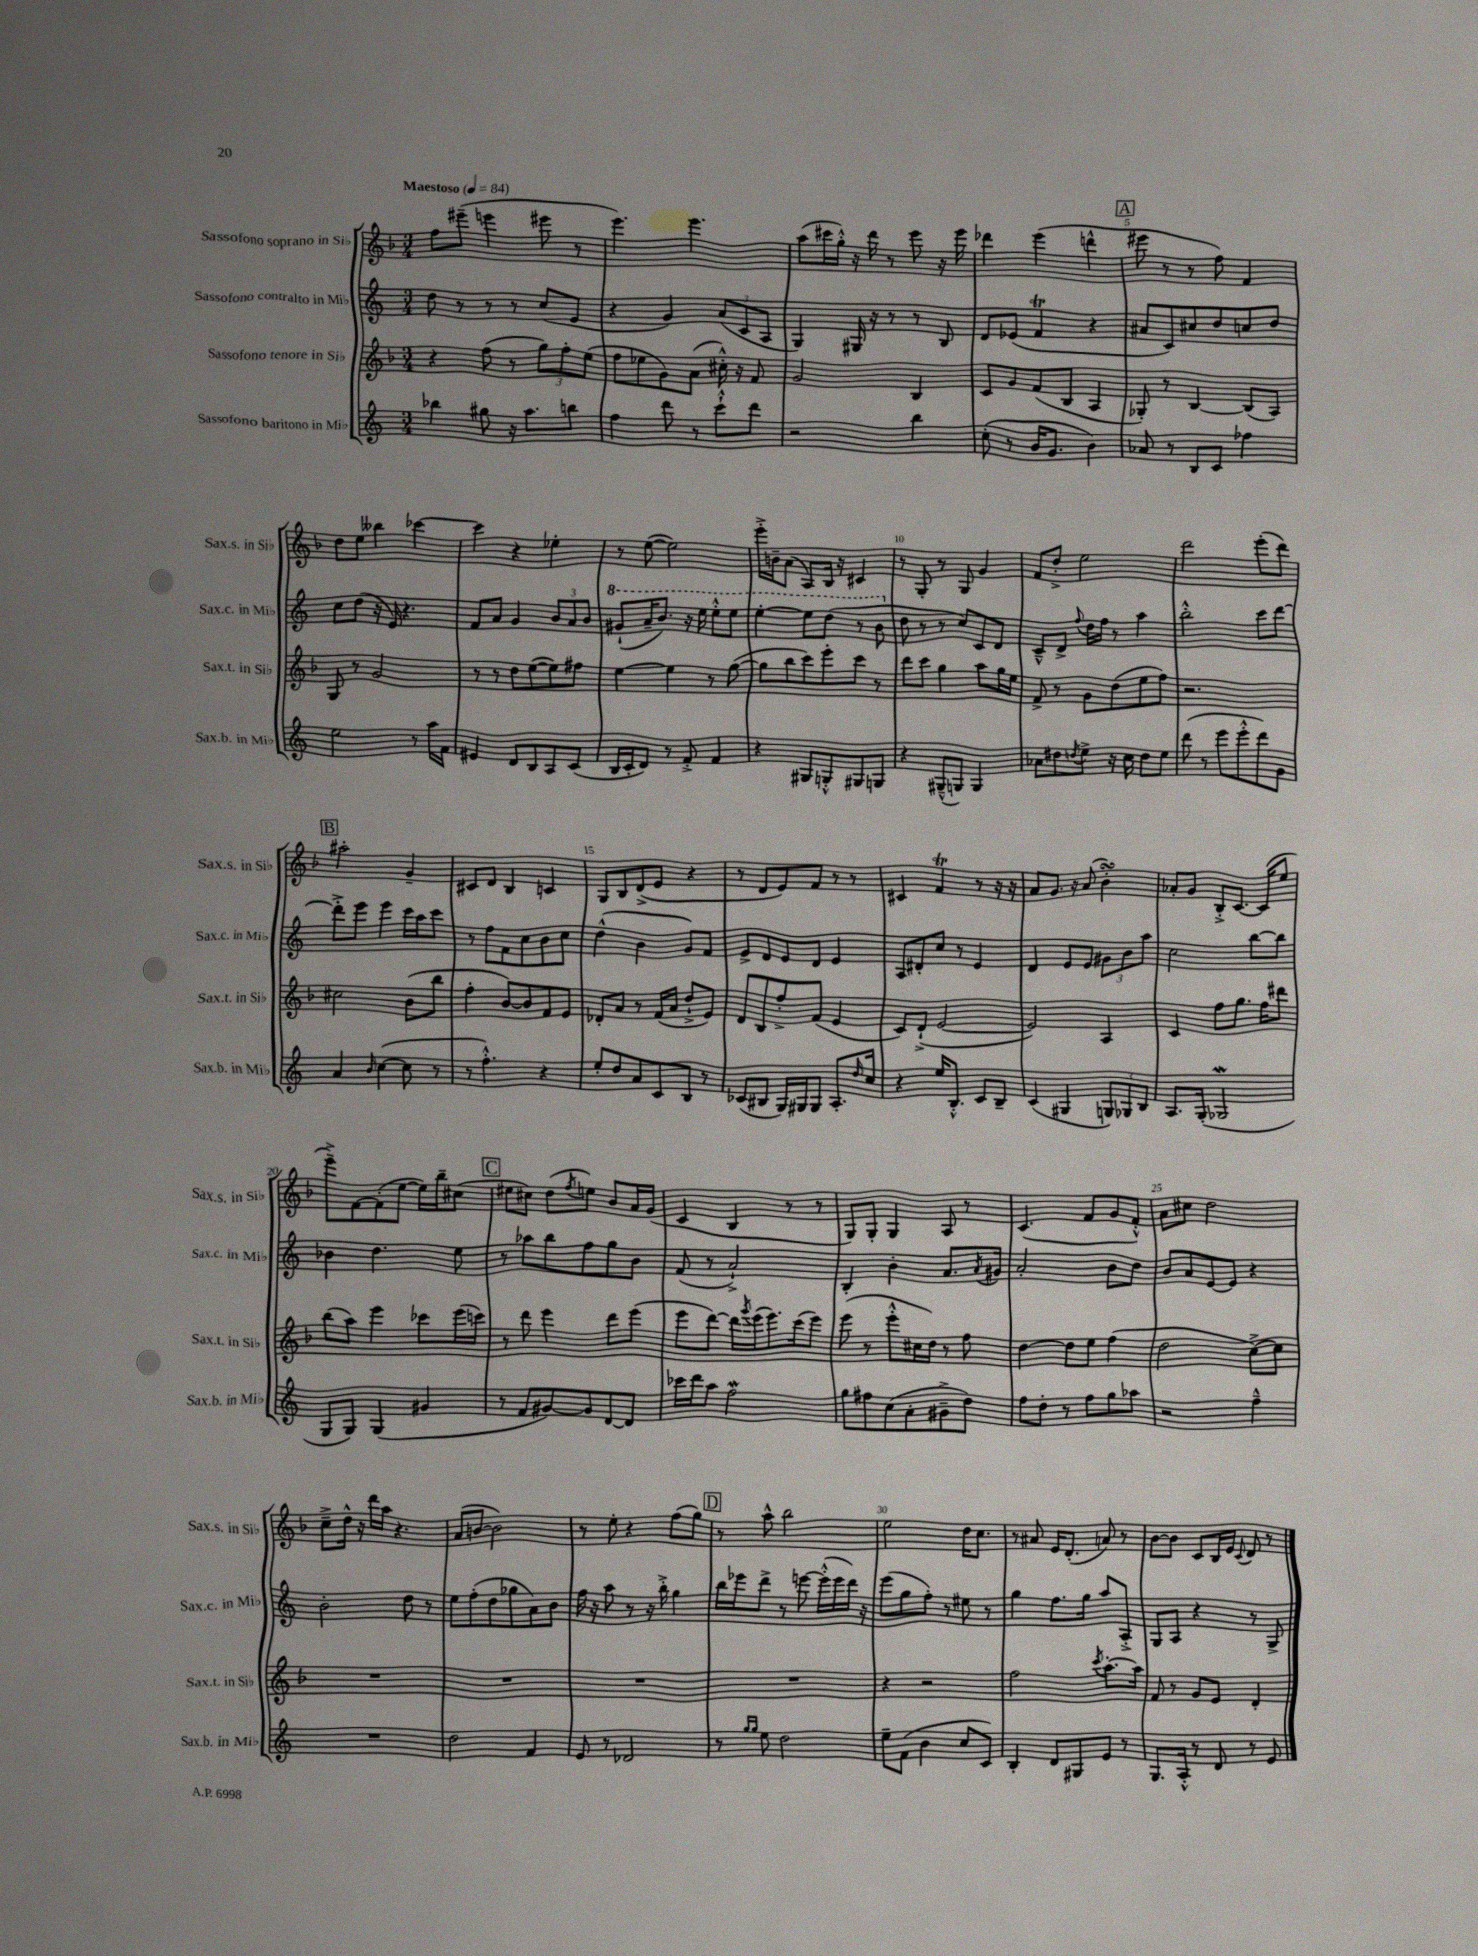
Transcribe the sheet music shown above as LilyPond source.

<<
\new StaffGroup <<
\new Staff = "s0" \with { instrumentName = "Sassofono soprano in Sib" shortInstrumentName = "Sax.s. in Sib" } {
    \clef treble \key f \major \numericTimeSignature \time 3/4 \tempo "Maestoso" 4 = 84
    f''8 eis'''8--( e'''4 eis'''8 r8 |
    e'''4.) e'''4. |
    a''8( cis'''16 g''16-.-^) r16 d'''16 r8 e'''8 r16 e'''16 |
    des'''4 e'''4( d'''4-^ |
    \mark \markup { \box "A" } eis'''8 r8 r8 f''8) f'4 |
    d''8 e''8 beses''4 ces'''4~ |
    ces'''4 r4 ees''4-. |
    r8 e''8~( e''2) |
    e'''16-.-> b'16-- a'8( a8) bes16 r16 cis'4 |
    r8 g8-. r8 g8 g'4 |
    f'8 d''8-.-> e''2 |
    d'''2 e'''8-.( d'''8) |
    \mark \markup { \box "B" } ais''2-. g'4-- |
    cis'8 d'8 bes4 c'4 |
    g8 bes8 d'8->( e'8 r4 |
    r8 d'8 e'8) f'8 r8 r8 |
    cis'4 f'4\trill r8 r16 r16 |
    a'8 g'8. r16 a'8( bes'4-.\turn) |
    aes'8-. g'8 bes8-.-> c'8.~ c'16( e''8 |
    e'''8--->) f'8~ f'8-.( e''8~ e''16) bes''16-- cis''8( |
    \mark \markup { \box "C" } eis''8 cis''8) d''8( \acciaccatura { f''8 } e''8) bes'8 a'16 g'16( |
    c'4 bes4 r8 r8 |
    g8) g8-. g4 a8 r8 |
    c'4.( f'8 g'8 f'8-.-^) |
    a'8 cis''8 d''2 |
    c''8---> d''16-^ r16 d'''16 a''16 r4. |
    a'8( b'8~ b'2) |
    r8 e''8-. r4 f''8( g''8) |
    \mark \markup { \box "D" } r8 a''8-^ bes''2 |
    e''2 d''16 c''8. |
    r8 ais'8 e'16 d'8.-.( a'8) r8 |
    bes'8~ bes'8 c'8 bes16 e'16 \appoggiatura { c'8 } d'8 r8 \bar "|." |
}
\new Staff = "s1" \with { instrumentName = "Sassofono contralto in Mib" shortInstrumentName = "Sax.c. in Mib" } {
    \clef treble \key c \major \numericTimeSignature \time 3/4
    d''8 r8 r8 r8 c''8( e'8 |
    r4 g'4) \tuplet 3/2 { a'8( c'8 a8 } |
    g4) gis16 r16 r8 r8 b8 |
    d'8 ees'8( f'4\trill r4 |
    \mark \markup { \box "A" } ais'8 c'8) cis''8 d''8 c''8 d''8 |
    c''8 d''8( r16 e'16) r4. |
    f'8 a'8 g'4 \tuplet 3/2 { b'8 a'8 b'8 } |
    \ottava #1 gis''8-!( a''16-- b''8.) r16 e'''16 e'''8-.-^ e'''8 |
    e'''4~-. e'''8 d'''8( r8 b''8 \ottava #0 |
    d''8 r8 r8 c''8) c'8 d'8 |
    c'8---^ d'8-> \appoggiatura { f''8 } d''16 f''16 r8 a''4 |
    b''2-.-^ c'''8 d'''8~ |
    \mark \markup { \box "B" } d'''8-.-> e'''8 e'''4 c'''16 a''16 c'''8 |
    r8 f''8 f'8 c''8 b'8 c''8 |
    d''4-^( b'4 g'8) f'8 |
    e'8-> d'8 e'8 d'8 e'4 |
    a8 dis'8-. c''8 r8 e'4 |
    d'4 e'8 e'8 \tuplet 3/2 { gis'8 b'8 a''8 } |
    c''2 b''8~ b''8 |
    bes'4 d''4. e''8 |
    \mark \markup { \box "C" } r8 aes''8 b''8 f''8 g''8 b'8 |
    f'8( r8 a'2-!->) |
    b4-. b'4-. a'8. \acciaccatura { a'8 } gis'16 |
    a'2-. b'8 d''8 |
    b'8 a'8 e'8~ e'8 r4 |
    b'2-. d''8 r8 |
    e''8 f''8-.( d''8 ges''8 a'8) b'8 |
    f''16 r16 a''8 r8 r16 b''16-.-> g''4 |
    \mark \markup { \box "D" } b''16 ees'''16 d'''8-> r8 e'''8~ e'''16-.-^( e'''16 d'''16) r16 |
    e'''8( g''8 f''8-.) r8 eis''8 r8 |
    g''4 f''8. g''16 a''8 a8-.-> |
    g8 a8 r4 r8 g8-> \bar "|." |
}
\new Staff = "s2" \with { instrumentName = "Sassofono tenore in Sib" shortInstrumentName = "Sax.t. in Sib" } {
    \clef treble \key f \major \numericTimeSignature \time 3/4
    r4 f''8( r8 \tuplet 3/2 { g''8) f''8-. e''8( } |
    f''8 ees''8 g'8) a'8( cis''16-.-^) r16 f'8 |
    g'2 bes4 |
    c'8 g'8 f'8( bes8 a4 |
    \mark \markup { \box "A" } ges8-.) r8 bes4~ bes8( a8) |
    g8 r8 g'2 |
    r8 r8 d''8 e''8~( e''8) fis''8 |
    e''4~ e''4 r8 g''8~( |
    g''8 bes''8 c'''8) e'''8-. c'''8 r8 |
    d'''8 c'''8 g''4 a''8 g''16 e''16 |
    f'8-> r8 g'8 d''8( e''8 f''8) |
    r2. |
    \mark \markup { \box "B" } cis''2 bes'8( bes''8 |
    f''4-. bes'8~) bes'8 f'8 e'8 |
    des'8-. a'8 r8 f'16( a'16 d''8-!-> e'8) |
    d'8 bes8 f''8-.-> f'8( e'4 |
    c'8) d'8-!->( e'2~ |
    e'2) a4 |
    c'4 f''8 g''8. f''16 dis'''8 |
    bes''8( a''8) e'''4 ces'''8 e'''16( c'''16) |
    \mark \markup { \box "C" } r8 d'''8 e'''4 d'''8 e'''8( |
    e'''8 d'''8~) d'''16 \acciaccatura { g'''8 } e'''16( e'''8.) c'''16( e'''8) |
    e'''8( r8 e'''8-.-^ cis''16 d''16) r8 f''8 |
    d''4~ d''8 e''8 f''4( |
    d''2 c''8~->) c''8 |
    R2. |
    R2. |
    R2. |
    \mark \markup { \box "D" } R2. |
    r4 r2 |
    f''2 \acciaccatura { c'''8 } a''8.~-. a''16 |
    f'8 r8 g'8 e'8 d'4-. \bar "|." |
}
\new Staff = "s3" \with { instrumentName = "Sassofono baritono in Mib" shortInstrumentName = "Sax.b. in Mib" } {
    \clef treble \key c \major \numericTimeSignature \time 3/4
    bes''4 gis''8 r16 a''8. b''8 |
    f''4 d'''8 r8 c'''8-!-^ d'''8 |
    r2 b''4 |
    c''8-.( r8 b'16 g'8. b'4) |
    \mark \markup { \box "A" } aes'8 r8 b8 c'8 fes''4 |
    e''2 r8 a''16 f'16 |
    eis'4 d'8 b8 a8 c'8( |
    b16 c'16-. d'8) r8 f'8-.-> f'4 |
    r4 gis8 g8-.-^ gis8 g8 |
    r4 gis8---^( g8) g4 |
    aes'8 dis''8 \acciaccatura { d''8 } e''8-> r16 c''16 d''8 e''8 |
    d'''8( r8 e'''8 e'''8-.-^ d'''8) g'8 |
    \mark \markup { \box "B" } a'4 \grace { b'16 } c''4~( c''8 r8 |
    r8 f''4.-.-^) r4 |
    e''8-. d''8 a'8 c'8 b8 r8 |
    ces'8( bis8 g16) gis16 gis8 a8.-. \grace { d''16 } c''16 |
    r4 e''16 b8.-.-^ c'8 b8-- |
    c'4( gis4 \tuplet 3/2 { g8) ges8 b8 } |
    a8. g16-.( ges2\mordent |
    g8 g8) g4( gis'4 |
    \mark \markup { \box "C" } r8 f'8 gis'8~) gis'8 d'8~ d'8 |
    ces'''16 d'''16 a''8 f''2\mordent |
    g''8 fis''8 c''8( a'8-. gis'8---> d''8) |
    f''8 d''8-. r8 f''8 g''8 aes''8 |
    r2 f''4---^ |
    R2. |
    d''2 f'4 |
    e'8 r8 des'2 |
    \mark \markup { \box "D" } r8 \grace { g''16 g''16 } e''8 d''2 |
    e''8-- f'8( b'4 c''8 c'8) |
    b4-. d'8 gis8 e'8 r8 |
    g8. a16-.-^ r8 d'8 r8 e'8 \bar "|." |
}
>>
>>
\layout { \context { \Score \override BarNumber.break-visibility = ##(#f #t #t) barNumberVisibility = #(every-nth-bar-number-visible 5) } }
